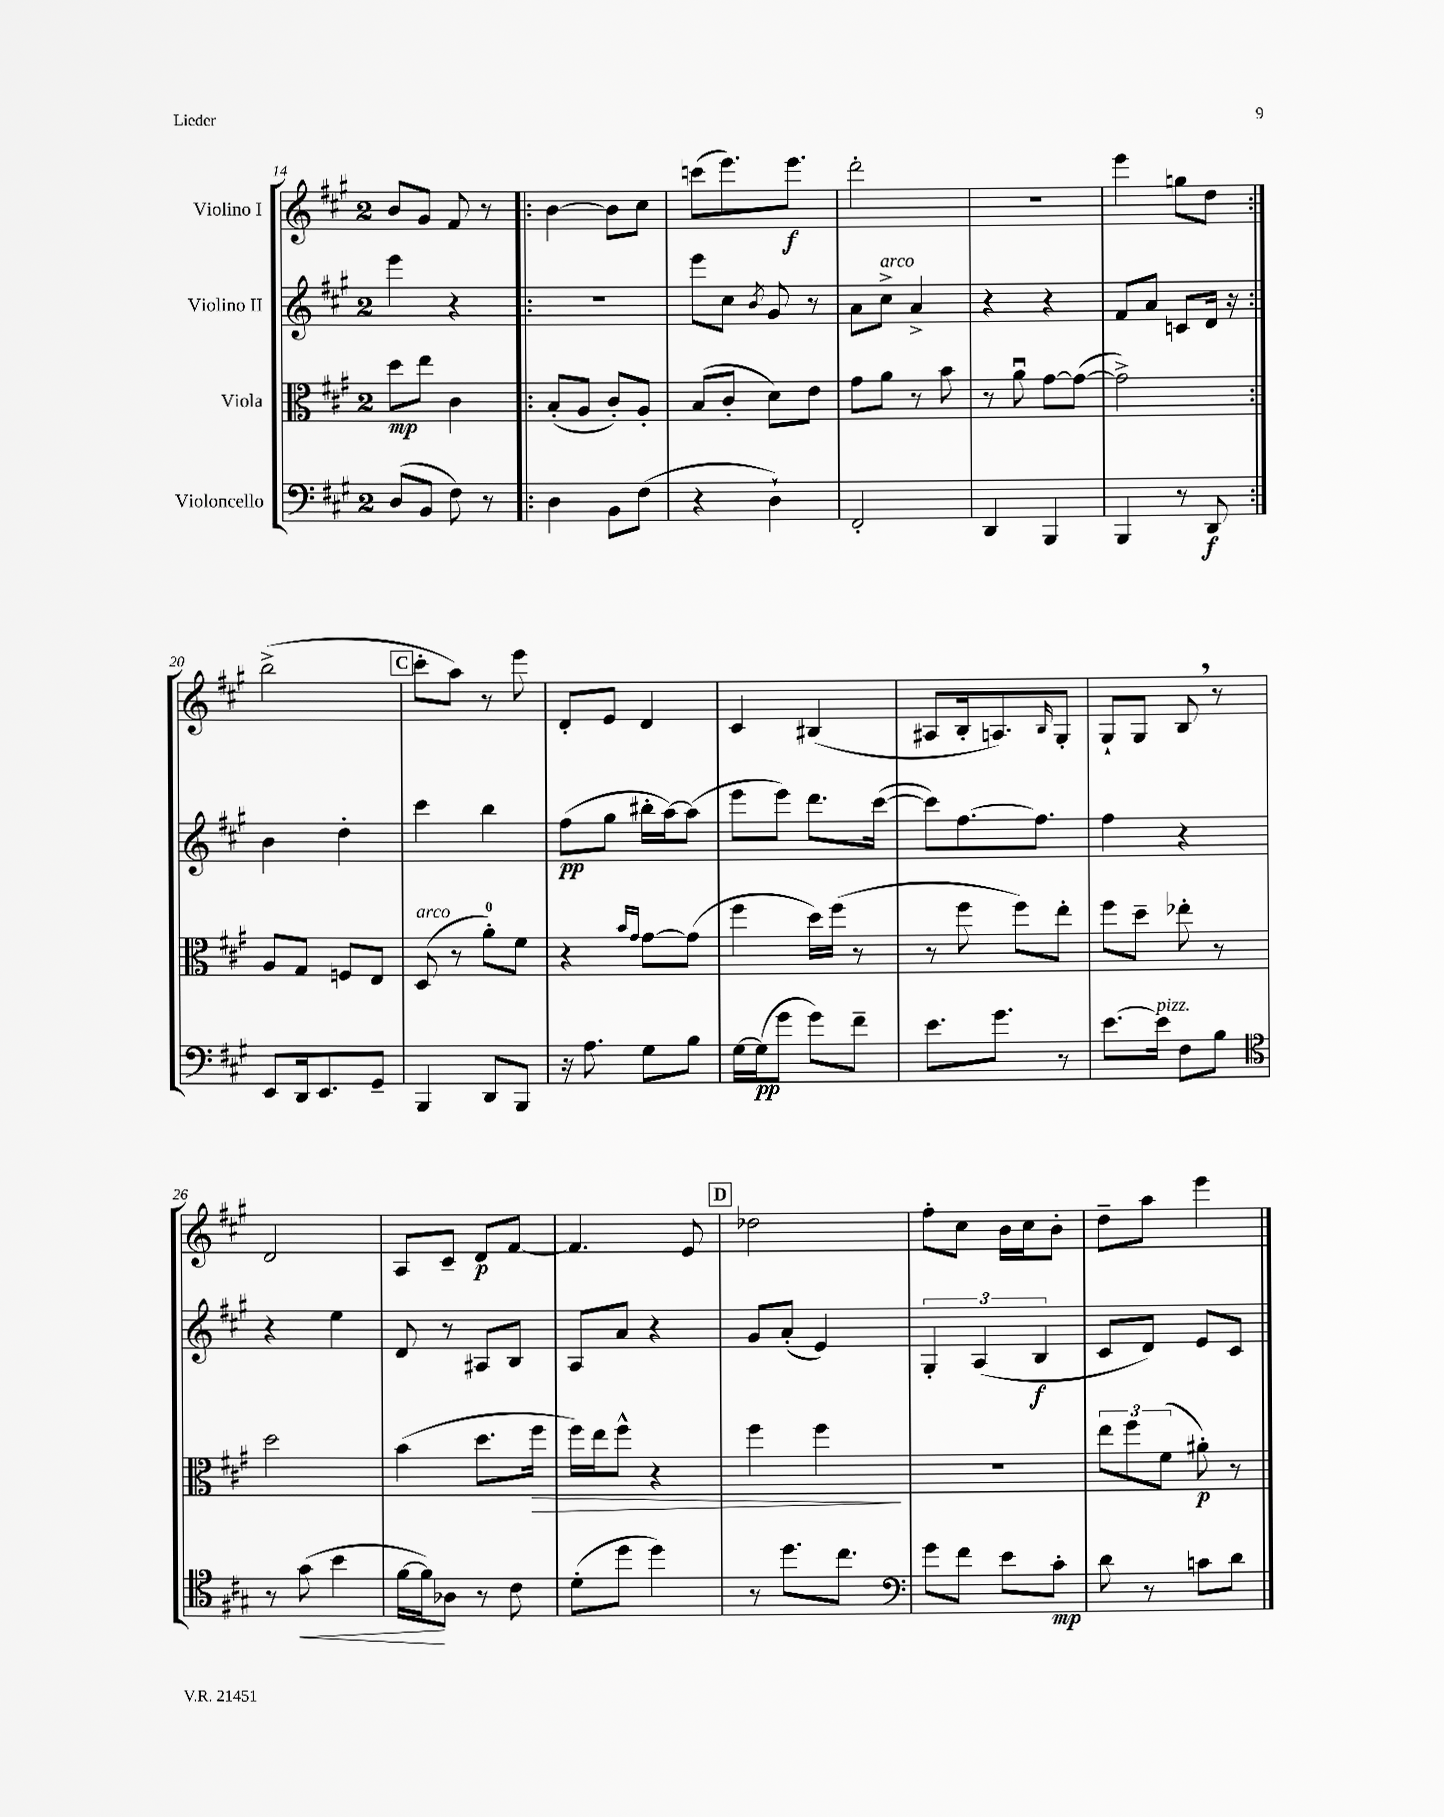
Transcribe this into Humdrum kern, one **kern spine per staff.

**kern	**dynam	**kern	**dynam	**kern	**dynam	**kern	**dynam
*part4	*part4	*part3	*part3	*part2	*part2	*part1	*part1
*staff4	*staff4	*staff3	*staff3	*staff2	*staff2	*staff1	*staff1
*I"Violoncello	*	*I"Viola	*	*I"Violino II	*	*I"Violino I	*
*clefF4	*	*clefC3	*	*clefG2	*	*clefG2	*
*k[f#c#g#]	*	*k[f#c#g#]	*	*k[f#c#g#]	*	*k[f#c#g#]	*
*M2/4	*	*M2/4	*	*M2/4	*	*M2/4	*
=14	=14	=14	=14	=14	=14	=14	=14
(8D/L	.	8dd\L	mp	4eee\	.	8b/L	.
8BB/J	.	8ee\J	.	.	.	8g#/J	.
8F#\)	.	4c#\	.	4r	.	8f#/	.
8r	.	.	.	.	.	8r	.
=15!|:	=15!|:	=15!|:	=15!|:	=15!|:	=15!|:	=15!|:	=15!|:
4D\	.	(8B'/L	.	2r	.	[4b\	.
.	.	8A/J	.	.	.	.	.
8BB\L	.	8c#'/L)	.	.	.	8b\L]	.
(8F#\J	.	8A'/J	.	.	.	8cc#\J	.
=16	=16	=16	=16	=16	=16	=16	=16
4r	.	(8B/L	.	8eee\L	.	(8cccn\L	.
.	.	8c#'/J	.	8cc#\J	.	8.eee\)	.
.	.	.	.	8qb/	.	.	.
4D`\)	.	8d\L)	.	8g#/	.	.	.
.	.	.	.	.	.	8.eee\J	f
.	.	8e\J	.	8r	.	.	.
=17	=17	=17	=17	=17	=17	=17	=17
2FF#'/	.	8g#\L	.	8a\L	.	2ddd'\	.
!	!	!	!	!LO:TX:a:i:t=arco	!	!	!
.	.	8a\J	.	8cc#^\J	.	.	.
.	.	8r	.	4a^/	.	.	.
.	.	8b\	.	.	.	.	.
=18	=18	=18	=18	=18	=18	=18	=18
4DD/	.	8r	.	4r	.	2r	.
.	.	8au\	.	.	.	.	.
4BBB/	.	[8g#\L	.	4r	.	.	.
.	.	(8g#\J_	.	.	.	.	.
=19	=19	=19	=19	=19	=19	=19	=19
4BBB/	.	2g#^\])	.	8f#/L	.	4eee\	.
.	.	.	.	8a/J	.	.	.
8r	.	.	.	8cn/L	.	8ggn\L	.
8DD/	f	.	.	16d/Jk	.	8dd\J	.
.	.	.	.	16r	.	.	.
!!LO:LB:g=z
=20:|!	=20:|!	=20:|!	=20:|!	=20:|!	=20:|!	=20:|!	=20:|!
8EE/L	.	8A/L	.	4b\	.	(2bb^\	.
16DD/k	.	8G#/J	.	.	.	.	.
8.EE/	.	.	.	.	.	.	.
.	.	8Fn/L	.	4dd'\	.	.	.
8GG#~/J	.	8E/J	.	.	.	.	.
!!LO:REH:place=s1:t=C
=21	=21	=21	=21	=21	=21	=21	=21
!	!	!LO:TX:a:i:t=arco	!	!	!	!	!
4BBB/	.	(8D/	.	4ccc#\	.	8ccc#'\L	.
.	.	8r	.	.	.	8aa\J)	.
8DD/L	.	8a'\L)	.	4bb\	.	8r	.
8BBB/J	.	8f#\J	.	.	.	8eee\	.
=22	=22	=22	=22	=22	=22	=22	=22
16r	.	4r	.	(8ff#\L	pp	8d'/L	.
8.A\	.	.	.	.	.	.	.
.	.	.	.	8gg#\J	.	8e/J	.
.	.	16qqb/LL	.	.	.	.	.
.	.	16qqg#/JJ	.	.	.	.	.
8G#\L	.	[8g#\L	.	16bb#X'\LL	.	4d/	.
.	.	.	.	[16aa\J)	.	.	.
8B\J	.	(8g#\J]	.	(8aa\J]	.	.	.
=23	=23	=23	=23	=23	=23	=23	=23
[16G#\LL	.	4ff#\	.	8eee\L	.	4c#/	.
(16G#\J]	pp	.	.	.	.	.	.
8g#\J	.	.	.	8eee\J)	.	.	.
8g#\L)	.	16dd\LL)	.	8.ddd\L	.	(4B#X/	.
.	.	(16ff#\JJ	.	.	.	.	.
8f#~\J	.	8r	.	.	.	.	.
.	.	.	.	([16ccc#\Jk	.	.	.
=24	=24	=24	=24	=24	=24	=24	=24
8.e\L	.	8r	.	8ccc#\L])	.	8A#X/L	.
.	.	8ff#\	.	[8.ff#\	.	16B'/k	.
8.g#\J	.	.	.	.	.	8.An/)	.
.	.	8ff#\L)	.	.	.	.	.
.	.	.	.	8.ff#\J]	.	.	.
.	.	.	.	.	.	16qqB/	.
8r	.	8ee'\J	.	.	.	8G#'/J	.
=25	=25	=25	=25	=25	=25	=25	=25
[8.e\L	.	8ff#\L	.	4ff#\	.	8G#`/L	.
.	.	8dd~\J	.	.	.	8G#/J	.
!LO:TX:a:i:t=pizz.	!	!	!	!	!	!	!
16e\Jk]	.	.	.	.	.	.	.
8F#\L	.	8ee-X'\	.	4r	.	8B,/	.
8B\J	.	8r	.	.	.	8r	.
!!LO:LB:g=z
=26	=26	=26	=26	=26	=26	=26	=26
*clefC4	*	*	*	*	*	*	*
8r	.	2dd\	.	4r	.	2d/	.
!	!LO:HP:b	!	!	!	!	!	!
(8g#\	<	.	.	.	.	.	.
4b\	.	.	.	4ee\	.	.	.
=27	=27	=27	=27	=27	=27	=27	=27
[16f#\LL	.	(4b\	.	8d/	.	8A/L	.
16f#\J])	.	.	.	.	.	.	.
8A-X\J	[	.	.	8r	.	8c#~/J	.
8r	.	8.dd\L	.	8A#X/L	.	8d/L	p
8c#\	.	.	.	8B/J	.	[8f#/J	.
!	!	!	!LO:HP:b	!	!	!	!
.	.	16ff#\Jk	>	.	.	.	.
=28	=28	=28	=28	=28	=28	=28	=28
(8d'\L	.	16ff#\LL)	.	8A/L	.	4.f#/]	.
.	.	16ee\J	.	.	.	.	.
8dd\J	.	8ff#^^\J	.	8a/J	.	.	.
4dd\)	.	4r	.	4r	.	.	.
.	.	.	.	.	.	8e/	.
!!LO:REH:place=s1:t=D
=29	=29	=29	=29	=29	=29	=29	=29
8r	.	4ff#\	.	8g#/L	.	2dd-X\	.
8.dd\L	.	.	.	(8a'/J	.	.	.
.	.	4ff#\	.	4e/)	.	.	.
8.cc#\J	.	.	.	.	.	.	.
.	.	.	]	.	.	.	.
=30	=30	=30	=30	=30	=30	=30	=30
*clefF4	*	*	*	*	*	*	*
8g#\L	.	2r	.	6G#'/	.	8ff#'\L	.
8f#\J	.	.	.	.	.	8cc#\J	.
.	.	.	.	(6A/	.	.	.
8e\L	.	.	.	.	.	16b\LL	.
.	.	.	.	.	.	16cc#\J	.
.	.	.	.	6B/	f	.	.
8c#'\J	mp	.	.	.	.	8b'\J	.
=31	=31	=31	=31	=31	=31	=31	=31
8d\	.	12ee\L	.	8c#/L	.	8dd~\L	.
.	.	12ff#\	.	.	.	.	.
8r	.	.	.	8d/J)	.	8aa\J	.
.	.	(12f#\J	.	.	.	.	.
8cn\L	.	8a#X'\)	p	8e/L	.	4eee\	.
8d\J	.	8r	.	8c#/J	.	.	.
==	==	==	==	==	==	==	==
*-	*-	*-	*-	*-	*-	*-	*-
